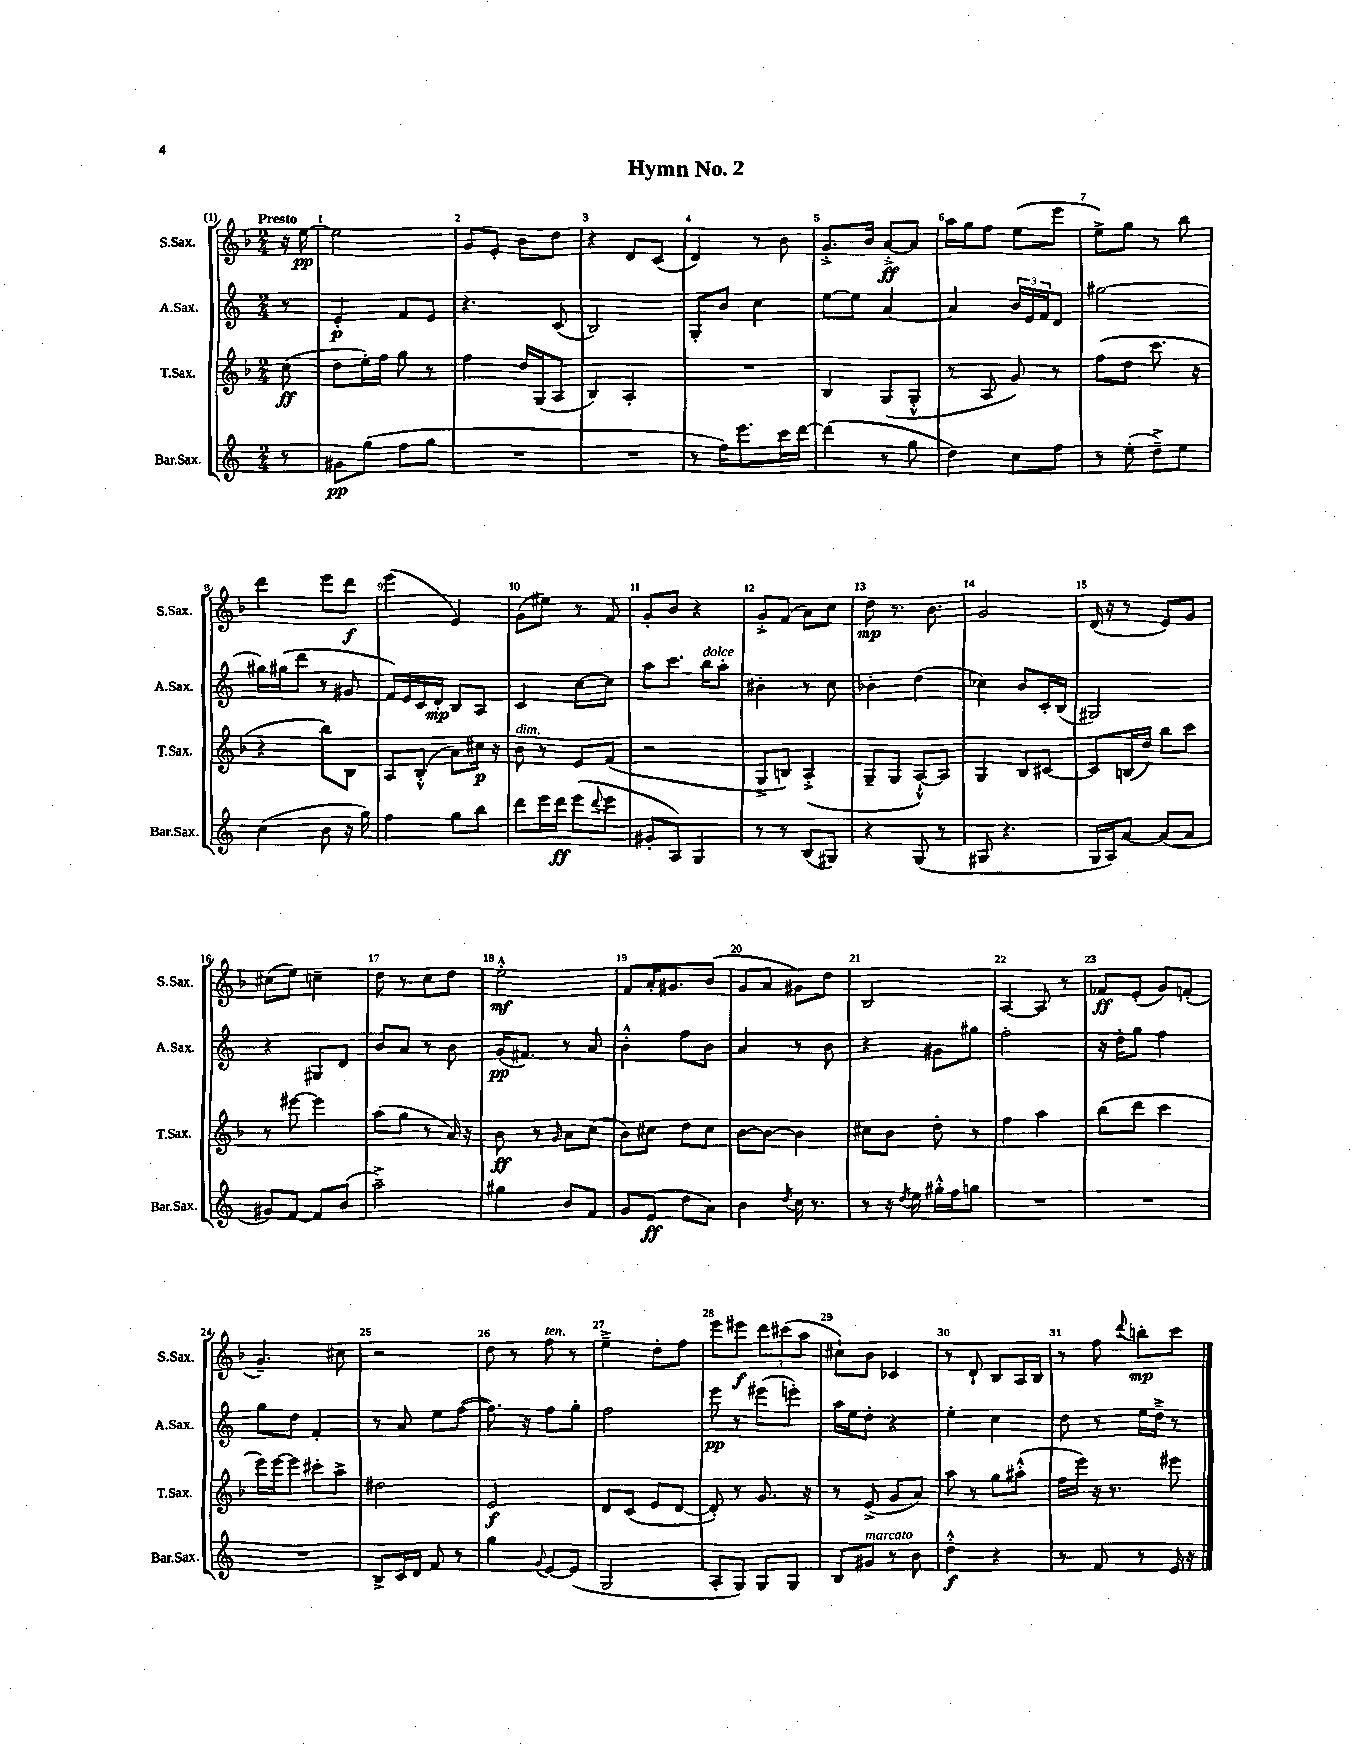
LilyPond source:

\header { title = "Hymn No. 2" }
<<
\new StaffGroup <<
\new Staff = "s0" \with { instrumentName = "S.Sax." shortInstrumentName = "S.Sax." } {
    \clef treble \key f \major \numericTimeSignature \time 2/4 \partial 8 \tempo "Presto"
    r16 e''16~\pp |
    e''2 |
    g'8 e'8-. bes'8 d''8 |
    r4 d'8 c'8( |
    d'4) r8 bes'8 |
    g'8.-.-> bes'16 a'8~-.->\ff a'8 |
    a''16 g''16 f''8 e''8( e'''8 |
    e''8->) g''8 r8 bes''8 |
    d'''4 e'''8 d'''8\f |
    e'''4( e'4) |
    g'8( eis''8) r8 f'8 |
    g'8-. bes'8 r4 |
    g'8-.-> f'8( a'8) c''8 |
    d''8\mp r8. bes'8. |
    g'2 |
    d'16( r16 r8 e'8) g'8 |
    cis''8( e''8) c''4-- |
    d''8 r8 c''8 d''8 |
    e''2-.-^\mf |
    f'8 a'16-. gis'8. bes'8( |
    g'8 a'8 gis'8) d''8 |
    bes2 |
    a4~ a8 r8 |
    fes'8\ff e'8-.( g'8) f'8-.( |
    g'4.--) cis''8 |
    r2 |
    d''8 r8 f''8^\markup { \italic "ten." } r8 |
    e''4---> d''8-. f''8 |
    e'''8 eis'''8\f \tuplet 3/2 { d'''8 cis'''8( a''8 } |
    cis''8-!) bes'8 ces'4 |
    r8 d'8-! bes8 a16 bes16 |
    r8 f''8 \appoggiatura { d'''8 } b''8-.\mp c'''8 \bar "|." |
}
\new Staff = "s1" \with { instrumentName = "A.Sax." shortInstrumentName = "A.Sax." } {
    \clef treble \key c \major \numericTimeSignature \time 2/4 \partial 8
    r8 |
    e'4-.\p f'8 e'8 |
    r4. c'8( |
    b2) |
    g8-. b'8 c''4 |
    e''8~ e''8 a'4~ |
    a'4 \tuplet 3/2 { b'16 e'16 f'16 } d'8 |
    gis''2~ |
    gis''16 gis''16( d'''8 r8 gis'8 |
    f'16) e'16 c'16 d'16-.\mp b8 a8 |
    c'4 c''8~ c''8 |
    a''8 c'''8. b''16^\markup { \italic "dolce" } a''8-. |
    bis'4-. r8 c''8 |
    bes'4-. d''4( |
    ces''4) b'8 c'16-. b16( |
    gis2) |
    r4 gis8 d'8 |
    b'8 a'8 r8 b'8 |
    g'16\pp( fis'8.) r8 a'8 |
    b'4-.-^ f''8 b'8 |
    a'4 r8 b'8 |
    r4 gis'8 gis''8 |
    f''2-. |
    r16 d''16-. g''8 f''4 |
    g''8 d''8 f'4-. |
    r8 a'8 e''8 f''8~( |
    f''8.) r16 f''8 g''8-. |
    f''2 |
    e'''8\pp r8 eis'''8( e'''8-.) |
    a''16 e''16 d''8-. r4 |
    e''4-. c''4 |
    d''8 r8 e''16 d''16---> r8 \bar "|." |
}
\new Staff = "s2" \with { instrumentName = "T.Sax." shortInstrumentName = "T.Sax." } {
    \clef treble \key f \major \numericTimeSignature \time 2/4 \partial 8
    c''8\ff( |
    d''8 e''16-.) f''16 g''8 r8 |
    f''4 d''16 g16( a8 |
    bes4) a4-. |
    R2 |
    bes4 g8( g8-.-^ |
    r8 a8 g'8) r8 |
    f''8( d''8 c'''8. r16 |
    r4 bes''8) bes8 |
    a8 bes8-.-^( a'8) cis''16\p r16 |
    bes'8^\markup { \italic "dim." } r8 e'8 f'8( |
    r2 |
    g8-> b8) a4-.->( |
    g8-- g8 a8~-!-^) a8 |
    g4 bes8 cis'8~ |
    cis'8 b16( d''16) bes''8 c'''8 |
    r8 eis'''8~ eis'''4 |
    a''8( g''8 r8 a'16) r16 |
    bes'8\ff r8 \grace { g'16 } a'8 c''8( |
    bes'8) cis''8 d''8 cis''8 |
    bes'8~ bes'8~ bes'4 |
    cis''8 bes'8 d''8-. r8 |
    f''4 a''4 |
    bes''8( d'''8 c'''4 |
    e'''16) e'''16~ e'''8 cis'''8-. a''8-> |
    dis''2 |
    e'2\f |
    d'8 c'8( e'8 d'8~ |
    d'8-.) r8 g'8. r16 |
    r8 e'8->( g'8 a'8) |
    a''8 r8 g''8 ais''8-.-^( |
    f''16 e'''16) r16 r8. eis'''8 \bar "|." |
}
\new Staff = "s3" \with { instrumentName = "Bar.Sax." shortInstrumentName = "Bar.Sax." } {
    \clef treble \key c \major \numericTimeSignature \time 2/4 \partial 8
    r8 |
    gis'8\pp g''8( f''8 g''8 |
    R2 |
    R2 |
    r8 f''16) e'''8. c'''16 d'''16~ |
    d'''4( r8 g''8 |
    d''4) c''8 f''8 |
    r8 e''8-.( d''8--->) e''8 |
    c''4( b'8 r16 g''16) |
    f''4 g''8 b''8 |
    d'''8 e'''16 d'''16\ff e'''8( \appoggiatura { d'''8 } e'''8 |
    gis'8-. a8) g4 |
    r8 r8 b8( gis8) |
    r4 g8( r8 |
    gis8 r4. |
    g16 a16) a'8~ a'8( a'8 |
    gis'8) f'8~ f'8 b'8( |
    a''2--->) |
    gis''4 b'8 f'8 |
    g'8 e'8\ff( d''8 a'8) |
    b'4 \acciaccatura { d''8 } c''16 r8. |
    r8 r16 \acciaccatura { d''8 } e''16 gis''16-.-^ f''16 g''8 |
    R2 |
    R2 |
    R2 |
    b8-> c'16 d'16 f'8 r8 |
    g''4 \appoggiatura { g'8 } e'8~ e'8( |
    g2 |
    a8-. g8) g8 g8 |
    b8 gis'8^\markup { \italic "marcato" } r8 b'8 |
    d''4-.-^\f r4 |
    r8 f'8 r8 e'16 r16 \bar "|." |
}
>>
>>
\layout { \context { \Score \override BarNumber.break-visibility = ##(#f #t #t) barNumberVisibility = #all-bar-numbers-visible } }
